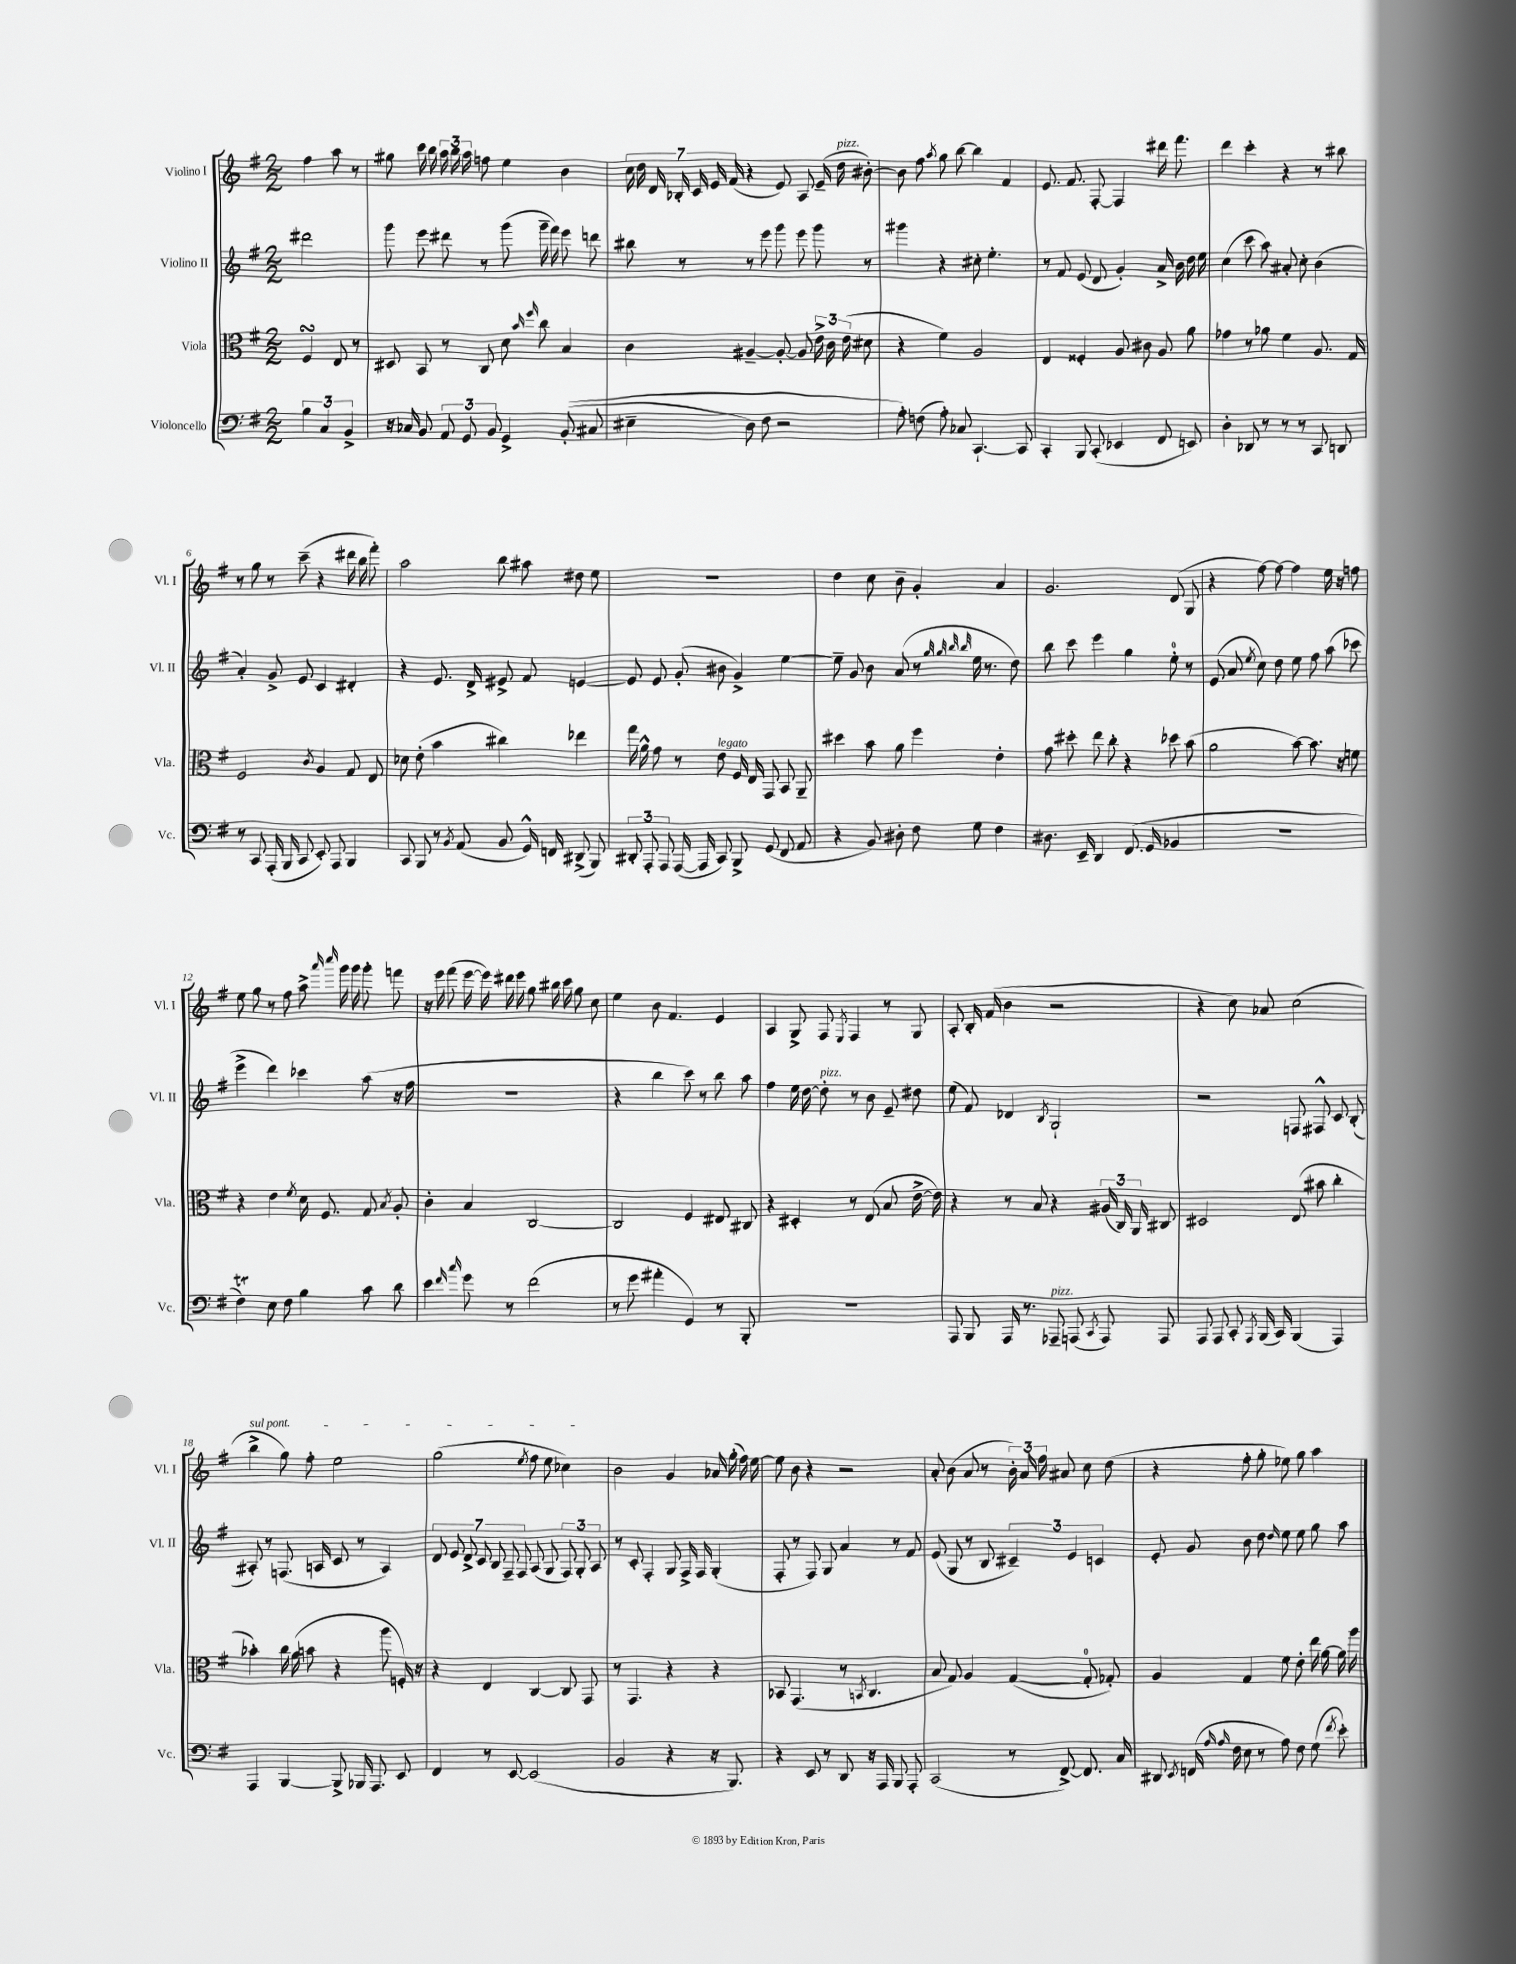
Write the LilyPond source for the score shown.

<<
\new StaffGroup <<
\new Staff = "s0" \with { instrumentName = "Violino I" shortInstrumentName = "Vl. I" } {
    \clef treble \key g \major \numericTimeSignature \time 2/2 \partial 2
    \autoBeamOff fis''4 a''8 r8 |
    gis''8 c'''16 b''16 \tuplet 3/2 { a''16 b''16 a''16 } f''8 e''4 b'4 |
    \tuplet 7/4 { c''16 d''16 d'16 bes16-. c'16 e'16 fis'16( } r4 e'8) a8 e'16--( d''16^\markup { \italic "pizz." } bis'8~-.) |
    bis'8 fis''8 \acciaccatura { a''8 } g''8 b''8~ b''4 fis'4 |
    e'8. fis'8. fis8~-. fis4 dis'''16 fis'''8. |
    d'''4 c'''4-. r4 r8 bis''8 |
    r8 g''8 r8 c'''8--( r4 dis'''16 b''16 fis'''8-.) |
    a''2 b''8 ais''8 dis''8 e''8 |
    R1 |
    d''4 c''8 b'8-- g'4-. a'4 |
    g'2. d'8( g8 |
    r4 fis''8~) fis''8~ fis''4 e''16 r16 f''8 |
    e''8 g''8 r8 fis''8 a''8-> \grace { a'''16 c''''16 } g'''16 g'''16 g'''8-. f'''8 |
    r16 e'''16 fis'''8( e'''16~ e'''16) dis'''16 e'''16 g''8 bis''16 c'''16 g''8 c''8 |
    e''4 b'8 fis'4. e'4 |
    a4 g8-> fis8 \acciaccatura { e8 } fis4 r8 g8 |
    a8-. b16-. fis'16( b'4 r2 |
    r4 c''8) aes'8 c''2( |
    \once \override TextSpanner.bound-details.left.text = \markup { \italic "sul pont." } b''4->\startTextSpan g''8) fis''8-. e''2 |
    g''2( \acciaccatura { e''8 } fis''8 e''8 ces''4\stopTextSpan) |
    b'2 g'4 aes'16 g''16-.( fis''16) e''16~ |
    e''8 b'8 r4 r2 |
    a'8-. b'8( a'8 r8 \tuplet 3/2 { b'16-.) a'16 fis''16 } ais'8 c''8 d''8( |
    r4 fis''8-. g''8-. ees''8) g''8 a''4 \bar "|." |
}
\new Staff = "s1" \with { instrumentName = "Violino II" shortInstrumentName = "Vl. II" } {
    \clef treble \key g \major \numericTimeSignature \time 2/2 \partial 2
    \autoBeamOff dis'''2 |
    g'''8 e'''8 dis'''8 r8 g'''8( g'''16-- fis'''16) e'''8 d'''8 |
    bis''8 r8 r8 e'''8 g'''8 e'''8 g'''8 r8 |
    gis'''4 r4 cis''8-. e''4.-. |
    r8 fis'8 e'8( d'8 g'4-.) a'16-> b'16 d''16 e''16 |
    c''4( c'''8 a''8) ais'8-. c''8-. b'4( |
    a'4-.) g'8-> e'8 c'4 dis'4-. |
    r4 e'8. d'16-> eis'8-> fis'8 e'4~ |
    e'8 e'8 g'8-.( bis'8 g'4->) e''4~ |
    e''8-- g'8 b'8 a'8( r8 \grace { g''32 g''32 b''32 b''32 } e''16 r8. d''8) |
    b''8 c'''8 e'''4 g''4 e''8-0-. r8 |
    e'8( a'8 \acciaccatura { e''8 } c''8) d''8 e''8 fis''8 a''8( ces'''8 |
    e'''4-> d'''4) ces'''4 a''8( r16 fis''16 |
    R1 |
    r4 b''4 c'''8) r8 b''8 a''8 |
    fis''4 e''16 d''16~ d''8-.^\markup { \italic "pizz." } r8 b'8 e'8-- dis''8 |
    e''8( fis'8) des'4 \acciaccatura { b8 } g2-! |
    r2 f8 fis8-^ c'8 b8-.( |
    ais8-.) r8 f8.( a16 c'8 r8 a4) |
    \tuplet 7/4 { d'8 e'8 d'8-> c'8 b8 fis8-- fis8 } a8( g8 \tuplet 3/2 { fis8) g8-. a8 } |
    r8 c'8-. fis4-. g8 fis16-> fis16 g4-.( |
    fis8-. r8 fis8) g8 a'4 r8 fis'8 |
    e'8( g8 r8 b8 \tuplet 3/2 { cis'4--) e'4 c'4 } |
    e'8-. g'8 b'8 d''8 \grace { d''16 } e''8 e''8 g''8 a''8 \bar "|." |
}
\new Staff = "s2" \with { instrumentName = "Viola" shortInstrumentName = "Vla." } {
    \clef alto \key g \major \numericTimeSignature \time 2/2 \partial 2
    \autoBeamOff fis4\turn e8 r8 |
    dis8 b,8 r8 c8 d'8 \grace { b'16 fis''16 } c''8 b4 |
    c'4 ais4~-- ais8~-. ais8 \tuplet 3/2 { e'16-> c'16 e'16( } dis'8 |
    r4 fis'4) a2 |
    e4 fisis4-. a8 cis'8 a8 a'8 |
    ges'4 r8 aes'8 fis'4 a8. g16 |
    fis2 \acciaccatura { c'8 } a4 g8 e8 |
    des'8 e'8-.( b'4 cis''4) ees''4 |
    g''16 a'16-^ g'8 r8 e'8^\markup { \italic "legato" } fis16 e16 g,8 b,8 a,8-- |
    dis''4 b'8 a'8 fis''4 e'4-. |
    g'8 dis''8-. e''8 c''8-. r4 des''8 b'8( |
    a'2 b'8~) b'8. r16 f'8 |
    r4 e'4 \acciaccatura { fis'8 } d'16 fis8. g8 \acciaccatura { b8 } a8-. |
    c'4-. b4 c2~ |
    c2 fis4 eis8 cis8 |
    r4 dis4-. r8 e8( b8 e'16~-> e'16) |
    r4 r8 b8 r4 \tuplet 3/2 { ais16( c16) a,16 } cis8 |
    dis2 e8( bis'8 c''4-. |
    bes'4-.) c''16 a'16( b'8 r4 a''8 f16-.) r16 |
    r4 e4 c4~ c8 g,8 |
    r8 g,4. r4 r4 |
    bes,8 g,4.( r8 \acciaccatura { b,8 } c4. |
    b8 g8) a4 g4~( g8-0-. ges8-.) |
    a4 g4 fis'8 e'8-. e''16 a'16~ a'16 a''16 \bar "|." |
}
\new Staff = "s3" \with { instrumentName = "Violoncello" shortInstrumentName = "Vc." } {
    \clef bass \key g \major \numericTimeSignature \time 2/2 \partial 2
    \autoBeamOff \tuplet 3/2 { b4 c4 b,4-> } |
    r16 ces16 b,8 \tuplet 3/2 { a,8 g,8 b,8 } g,4-> b,8-.(\( cis8 |
    eis4-- d8) fis8 r2 |
    a8-.\) f8( a8-.) ces8 c,4.~-! c,8 |
    c,4-. b,,8 c,8-.( ees,4 fis,8 e,8) |
    d4-. des,8 r8 r8 r8 c,8 d,8 |
    r8 c,8 a,,16-.( b,,16 c,8 e,8-.) a,,8 b,,4 |
    c,8 b,,8 r8 \acciaccatura { b,8 } a,8( b,8 g,16-^) f,16 dis,8->( b,,8) |
    \tuplet 3/2 { dis,8-. a,,8-. a,,8 } a,,16~( a,,16 c,8) b,,8-> g,8( fis,8 a,8 |
    r4 b,8) dis8-. fis8 g8 fis4 |
    dis8. e,16-- d,4 fis,8.( g,16 bes,4 |
    R1 |
    fis4\trill) e8 fis8 b4 c'8 d'8 |
    e'4 \grace { fis'16 c''16 } g'8 r8 fis'2( |
    r8 g'8 ais'4-. g,4) r8 b,,8-. |
    R1 |
    a,,8 b,,8 a,,16 r8. aes,,8--^\markup { \italic "pizz." } a,,8( \acciaccatura { c,8 } a,,8) a,,8 |
    a,,8 a,,8 c,8-. \acciaccatura { a,,8 } b,,16( c,16) b,,4( a,,4) |
    a,,4 b,,4~ b,,8-> bes,,16 a,,8. e,8 |
    fis,4 r8 e,8~ e,2( |
    b,2 r4 r16 b,,8.) |
    r4 e,8 r8 d,8 r16 a,,16 b,,8 a,,8-. |
    c,2( r8 fis,8~->) fis,8. c16 |
    dis,8 \acciaccatura { e,8 } f,16( \grace { a16 a16 } fis16 e8 r8 a8) fis8 g8( \acciaccatura { fis'8 } e'8-.) \bar "|." |
}
>>
>>
